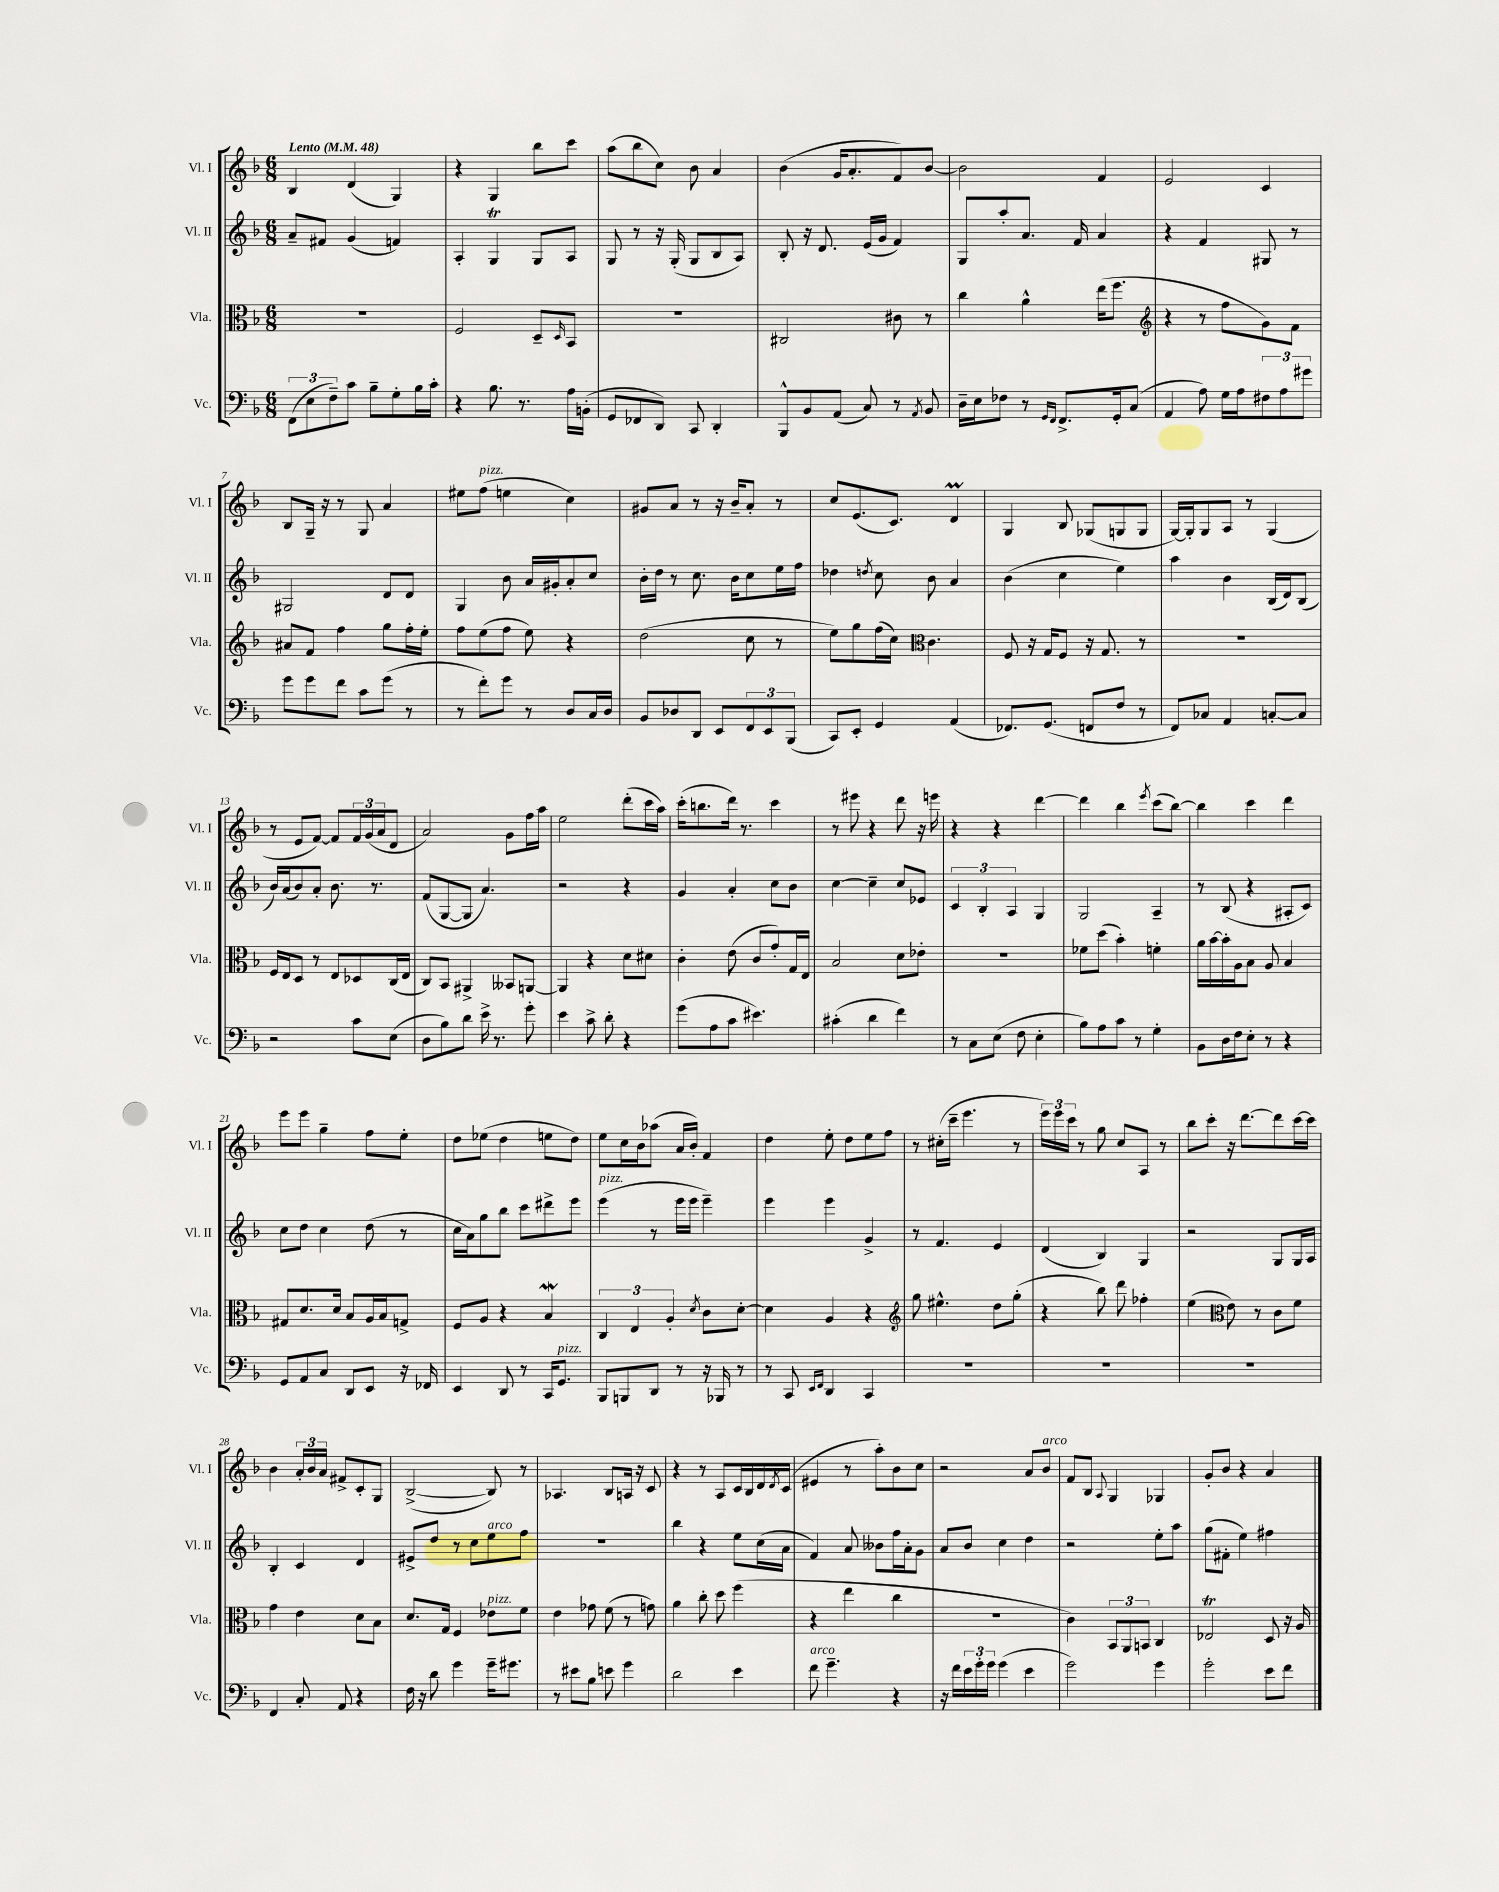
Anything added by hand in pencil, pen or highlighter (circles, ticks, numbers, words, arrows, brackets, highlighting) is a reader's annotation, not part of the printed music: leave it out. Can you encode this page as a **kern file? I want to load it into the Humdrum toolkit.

**kern	**kern	**kern	**kern
*staff4	*staff3	*staff2	*staff1
*clefF4	*clefC3	*clefG2	*clefG2
*k[b-]	*k[b-]	*k[b-]	*k[b-]
*M6/8	*M6/8	*M6/8	*M6/8
*MM48	*MM48	*MM48	*MM48
(12FF\L	2.r	8a~/L	4B-/
12E\	.	.	.
.	.	8f#/J	.
12F~\)	.	.	.
8c\J	.	(4g/	(4d/
8B-~\L	.	.	.
8G'\	.	4f/)	4G/)
16B-\L	.	.	.
16c'\JJ	.	.	.
=	=	=	=
4r	2F/	4A'/	4r
8.B-\	.	4G/	4G/
8.r	.	.	.
.	8D~/L	8G/L	8bb-\L
.	16qqD/	.	.
16A\LL	8BB-/J	8A/J	8ccc\J
(16BB'\JJ	.	.	.
=	=	=	=
8GG/L	2.r	8G/	(8aa\L
8FF-/	.	8r	8bb-\
8DD/J)	.	16r	8cc\J)
.	.	(16G'/	.
8CC/	.	8G/L	8b-\
4DD'/	.	8B-/	4a/
.	.	8A/J)	.
=	=	=	=
8BBB-^^/L	2C#/	8B-'/	(4b-\
8BB-/	.	16r	.
.	.	8.d/	.
(8AA/J	.	.	16g/LK
.	.	.	8.a'/
8C/)	.	(16e/LL	.
.	.	16g/JJ	.
8r	8c#\	4f/)	8f/)
8qAA/	.	.	.
8BB-/	8r	.	[8b-/J
=	=	=	=
16D~\LL	4cc\	8G/L	2b-\]
16E\J	.	.	.
8F-\J	.	8aa'/	.
8r	4a^^\	8.a/J	.
16qqGG/LL	.	.	.
16qqFF/JJ	.	.	.
8.FF^/L	.	.	.
.	.	16f/	.
.	(16ee\LK	4a/	4f/
16GG'/k	8.ff\J	.	.
(8C/J	.	.	.
=	=	=	=
*	*clefG2	*	*
4AA/	4r	4r	2e/
8A\)	8r	4f/	.
16G\LL	8ff\L	.	.
16A\J	.	.	.
12F#\	8g\)	8G#/	4c/
12A\	.	.	.
.	8f\J	8r	.
12g#\J	.	.	.
=	=	=	=
8g\L	8a#/L	2G#/	8B-/L
8g\	8f/J	.	16G~/Jk
.	.	.	16r
8f\J	4ff\	.	8r
8c\L	.	.	8G/
(8g\J	8gg\L	8d/L	4a/
8r	16ff'\L	8d/J	.
.	16ee'\JJ	.	.
=	=	=	=
8r	8ff\L	4G/	8ee#\L
8f'\L)	(8ee\	.	(8ff\J
8g\J	8ff\J	8b-\	4ee\
8r	8ee\)	16a/LL	.
.	.	16g#'/J	.
8D/L	4r	8a'/	4cc\)
16C/L	.	8cc/J	.
16D/JJ	.	.	.
=	=	=	=
8BB-/L	(2dd\	16b-'\LL	8g#/L
.	.	16dd\JJ	.
8D-/	.	8r	8a/J
8DD/J	.	8.cc\	8r
8EE/L	.	.	16r
.	.	16b-\LK	16b-~/LK
12FF/	8cc\	8cc\	8a'/J
12EE/	.	.	.
.	8r	16ee\L	8r
(12BBB-/J	.	.	.
.	.	16ff\JJ	.
=	=	=	=
8CC/L)	8ee\L)	4dd-\	8cc/L
8EE'/J	8gg\	.	(8.e/
.	.	8qdd/	.
4GG/	(16ff\L	8cc\	.
.	16cc\JJ)	.	8.c/J)
*	*clefC3	*	*
.	4.c\	8b-\	.
(4AA/	.	4a/	4d/
=	=	=	=
8.FF-/L)	8F/	(4b-\	4G/
.	16r	.	.
(8.GG/J	16G/LK	.	.
.	8F/J	4cc\	8B-/
8FF/L	16r	.	(8G-/L
.	8.G/	.	.
8F/J	.	4ee\)	8G/
8r	8r	.	8G/J
=	=	=	=
8FF/L)	2.r	4aa\	[16G/LL)
.	.	.	16G'/]J
8C-/J	.	.	8G/
4AA/	.	4b-\	8A/J
.	.	.	8r
[8C'/L	.	(16B-/LL	(4G/
.	.	16d/J)	.
8C/]J	.	(8B-/J	.
=	=	=	=
2r	16F/LL	16b-/LL)	8r
.	16E/J	(16a/J	.
.	8D/J	8b-/)	8e/L
.	8r	8a'/J	[8f/J)
.	8E/L	8.b-\	8f/]L
8c\L	8D-/	.	24f/L
.	.	.	(24g/
.	.	8.r	.
.	.	.	24a/J
(8E\J	(16C/L	.	8d/J
.	16E/JJ	.	.
=	=	=	=
8D\L	8C/L)	(8f/L	2a/)
8B-\)	8BB-/J	[8G/	.
8d\J	4AA#^/	8G/]J	.
16e^\	.	4.a/)	.
8.r	.	.	.
.	8BB--/L	.	8g\L
8g'\	[8AA/J	.	16ff\L
.	.	.	16aa\JJ
=	=	=	=
4e\	4AA/]	2r	2ee\
8c^\	4r	.	.
8d'\	.	.	.
4r	8d\L	4r	(8ddd'\L
.	8d#\J	.	16ccc\L
.	.	.	16aa\JJ)
=	=	=	=
(8g\L	4c'\	4g/	(16ccc'\LK
.	.	.	8.bb\
8A\	.	.	.
8c\J	(8e\	4a'/	16ddd\Jk)
.	.	.	8.r
4.e#\)	8c/L	.	.
.	8g'/)	8cc\L	4ccc\
.	16G/L	8b-\J	.
.	16E/JJ	.	.
=	=	=	=
(4c#'\	2B-/	[4cc\	8r
.	.	.	8eee#\
4d\	.	4cc~\]	4r
4f\)	8d\L	8cc/L	8ddd\
.	8e-'\J	8e-/J	16r
.	.	.	16eee\
=	=	=	=
8r	2.r	6c/	4r
8C\L	.	.	.
.	.	6B-'/	.
(8E\J	.	.	4r
.	.	6A/	.
8F\	.	.	.
4E'\	.	4G/	[4ddd\
=	=	=	=
8B-\L)	8f-\L	2G/	4ddd\]
8A\	(8dd\J	.	.
8c\J	4b-'\)	.	4bb-\
8r	.	.	.
.	.	.	8qeee/
4G'\	4f'\	4A~/	(8ccc\L
.	.	.	[8bb-\J)
=	=	=	=
8BB-\L	16a\LL	8r	4bb-\]
.	[16b-\	.	.
16D\L	16b-'\]	(8B-/	.
16F\J	16A\J	.	.
8E'\J	8B-\J	4r	4ccc\
8r	8A/	.	.
4r	4B-/	8A#'/L	4ddd\
.	.	8c/J)	.
=	=	=	=
8GG/L	8G#/L	8cc\L	8eee\L
8AA/	8.d/	8dd\J	8eee\J
8C/J	.	4cc\	4gg~\
.	16d/Jk	.	.
8DD/L	8B-/L	.	.
8EE/J	16A/L	(8dd\	8ff\L
.	16B-/J	.	.
16r	8G^/J	8r	8ee'\J
16FF-/	.	.	.
=	=	=	=
4EE/	8F/L	16cc\LL	8dd\L
.	.	16a\J)	.
.	8A/J	8gg\	(8ee-\J
8DD/	4r	8bb-\J	4dd\
8r	.	8ccc\L	.
16CC/LK	4B-/	8ddd#^\	8ee\L
8.GG/J	.	.	.
.	.	8eee\J	8dd\J)
=	=	=	=
8BBB-/L	6C/	(4eee\	8ee\L
8BBB/	.	.	16cc\L
.	6E/	.	.
.	.	.	16b-\J
8DD/J	.	8r	(8aa-\J
.	6A'/	.	.
8r	.	16eee\LL	16a/LL
.	.	16eee\JJ	16b-'/JJ)
.	8qd/	.	.
16r	8c\L	4eee~\)	4f/
16BBB-/	.	.	.
8r	[8d'\J	.	.
=	=	=	=
8r	4d\]	4eee\	4dd\
8CC/	.	.	.
16qqEE/LL	.	.	.
16qqFF/JJ	.	.	.
4DD/	4A/	4eee\	8ee'\
.	.	.	8dd\L
4CC/	4r	4g^/	8ee\
.	.	.	8ff\J
=	=	=	=
*	*clefG2	*	*
2.r	8gg\	8r	8r
.	4.ee#^^\	4.f/	(16cc#'\LL
.	.	.	16ccc~\JJ
.	.	.	4.eee\
.	8dd\L	4e/	.
.	(8gg'\J	.	8r
=	=	=	=
2.r	4r	(4d/	24eee\LL)
.	.	.	24eee\
.	.	.	24ccc\JJ
.	.	.	8r
.	8bb-\)	4B-/)	8gg\
.	8ddd\	.	8cc/L
.	4ff-'\	4G/	8A/J
.	.	.	8r
=	=	=	=
2.r	(4ee\	2r	8bb-\L
.	.	.	8ccc'\J
*	*clefC3	*	*
.	8e\)	.	16r
.	.	.	[8.ddd\L
.	8r	.	.
.	8c\L	8G/L	8ddd\]
.	8f\J	16G/L	[16ccc\L
.	.	16A/JJ	16ccc\]JJ
=	=	=	=
4FF/	4g\	4B-'/	4b-\
8C'/	4e\	4c/	24a'/LL
.	.	.	24b-/
.	.	.	24a/JJ
8AA/	.	.	8f#^/L
4r	8d\L	4d/	8c'/
.	8B-\J	.	8G/J
=	=	=	=
16F\	8.d/L	8e#^/L	([2B-^/
16r	.	.	.
8d\	.	8dd/J	.
.	16G/Jk	.	.
4g\	4F/	8r	.
.	.	8cc\L	.
16g~\LK	8e-\L	8ee\	8B-/])
8.g#\J	.	.	.
.	8f\J	8ff\J	8r
=	=	=	=
8r	4e\	2.r	4.A-/
8e#\L	.	.	.
8B-\J	8g-\	.	.
8e\	(8f\	.	8B-/L
4g\	8r	.	16A/Jk
.	.	.	16r
.	8g\)	.	8c/
=	=	=	=
2d\	4a\	4bb-\	4r
.	8cc'\	4r	8r
.	8dd\	.	8A/L
4e\	(4ff\	8ee\L	16c/L
.	.	.	16B-/
.	.	(16cc\L	16d/
.	.	.	8qd/
.	.	16a\JJ	(16c/JJ
=	=	=	=
8f\	4r	4f/)	4e#/
4.g~\	.	.	.
.	4ee\	8a/	8r
.	.	8b--\L	8aa'\L)
4r	4cc\	16ff\L	8b-\
.	.	16a'\J	.
.	.	8g\J	8cc\J
=	=	=	=
16r	2.r	8a/L	2r
16f\LL	.	.	.
24e\	.	8b-/J	.
24g'\	.	.	.
24g\JJ	.	.	.
(4g\	.	4cc\	.
4e\	.	4dd\	8a/L
.	.	.	8b-/J
=	=	=	=
2g\)	4c\)	2r	8f/L
.	.	.	8B-/J
.	.	.	8qqA/
.	12BB-/L	.	4G/
.	12AA/	.	.
.	12BB/J	.	.
4g\	4C/	8ee'\L	4G-/
.	.	8aa\J	.
=	=	=	=
2g'\	2E-/	(8gg\L	8g'/L
.	.	8f#'\J	8b-/J
.	.	4ee\)	4r
8e\L	8D/	4ff#\	4a/
8f\J	16r	.	.
.	16A/	.	.
==	==	==	==
*-	*-	*-	*-
